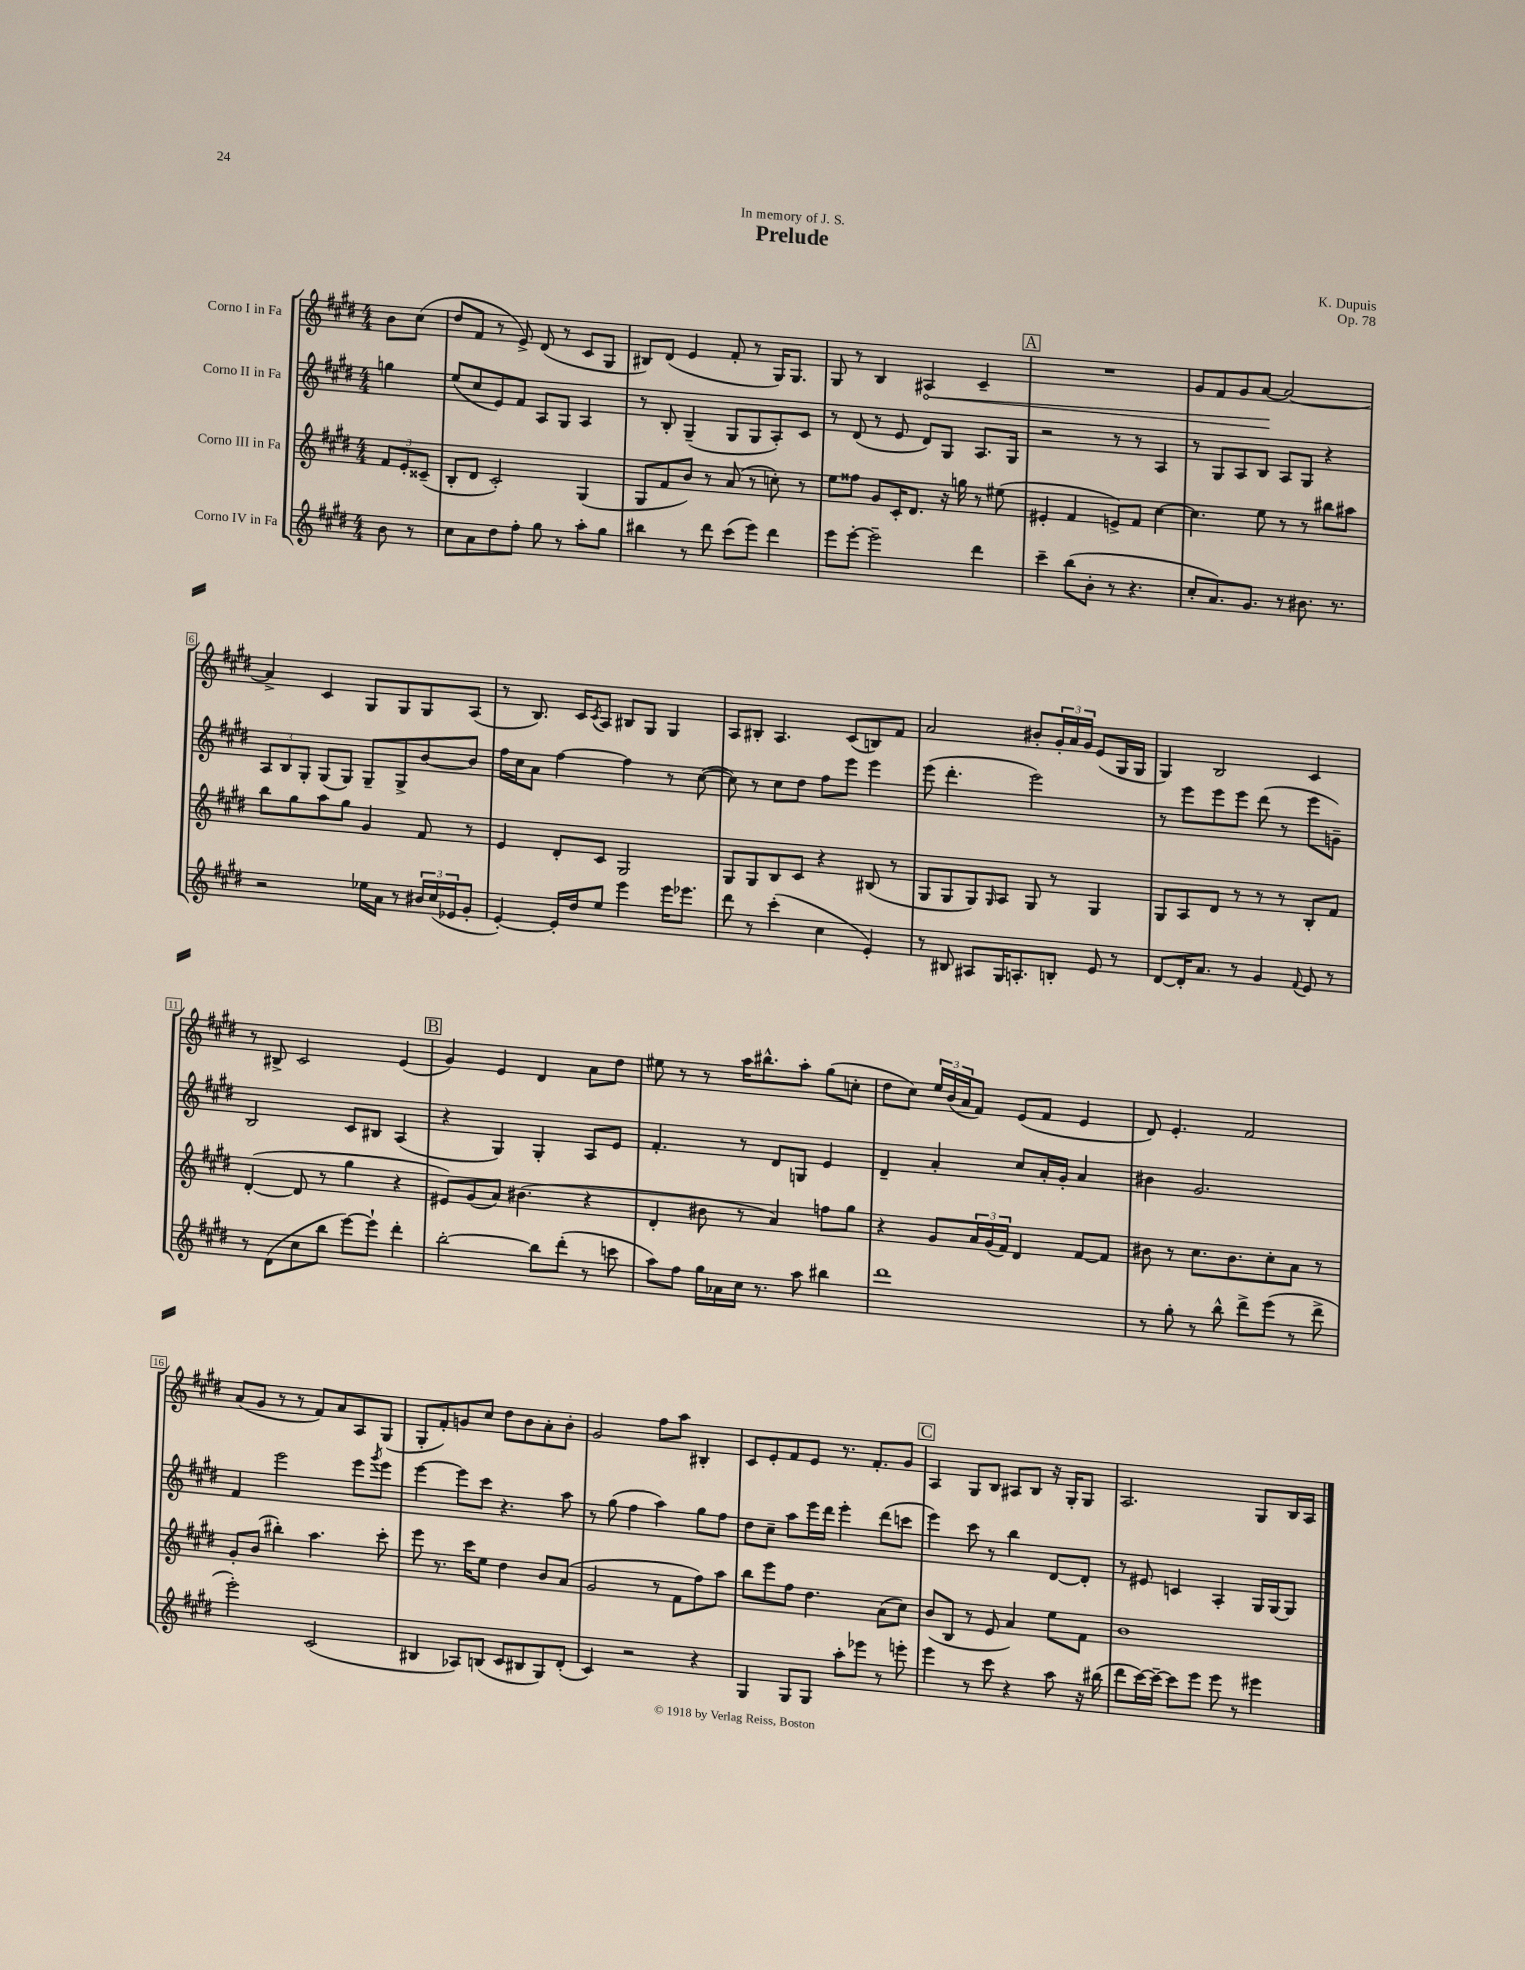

**kern	**kern	**kern	**kern	**dynam
*part4	*part3	*part2	*part1	*part1
*staff4	*staff3	*staff2	*staff1	*staff1
*I"Corno IV in Fa	*I"Corno III in Fa	*I"Corno II in Fa	*I"Corno I in Fa	*
*clefG2	*clefG2	*clefG2	*clefG2	*
*k[f#c#g#d#]	*k[f#c#g#d#]	*k[f#c#g#d#]	*k[f#c#g#d#]	*
*M4/4	*M4/4	*M4/4	*M4/4	*
=	=	=	=	=
8b\	12f#/L	4ggn\	8b\L	.
.	12e'/	.	.	.
8r	.	.	(8cc#\J	.
.	(12c##X~/J	.	.	.
=1	=1	=1	=1	=1
8cc#\L	8B'/L	(8ee/L	8dd#/L	.
8a\	8d#/J	8cc#/	8f#/J	.
8dd#\	2c#'/)	8e/)	8r	.
8ff#'\J	.	8f#/J	8e^/)	.
8gg#\	.	8A/L	(8d#/	.
8r	.	8G#/J	8r	.
8aa'\L	(4G#/	4A/	8c#/L	.
8gg#\J	.	.	8G#/J	.
=2	=2	=2	=2	=2
4bb#X\	8G#/L	8r	8B#X/L)	.
.	8f#/	8B'/	(8d#/J	.
8r	8b/J)	(4G#~/	4e/	.
8ddd#\	8r	.	.	.
(8ccc#\L	(8a/	8G#/L	8f#'/	.
8eee\J)	8r	8G#/	8r	.
4ddd#\	8ccn'\)	8A'/)	16G#/KL)	.
.	.	.	8.G#/J	.
.	8r	8c#/J	.	.
=3	=3	=3	=3	=3
8eee\L	8ee\L	8r	8G#/	.
[8eee'\J	8ff##X\J	(8d#/	8r	.
2eee~\]	8g#/L	8r	4B/	.
.	16c#'/K	8e/	.	.
.	8.d#/J	.	.	.
!	!	!	!	!LO:HP:b
.	.	8d#/L)	4A#X/	<
.	16r	8G#/J	.	.
.	16ggn\	.	.	.
4ddd#\	8r	8.A/L	4c#~/	.
.	(8ee#X\	.	.	.
.	.	16G#/Jk	.	.
!!LO:REH:place=s1:t=A
=4	=4	=4	=4	=4
4ccc#~\	4e#X'/	2r	1r	.
(8bb\L	4f#/	.	.	.
8b'\J	.	.	.	.
8r	8en^/L)	8r	.	.
4.r	8f#/J	8r	.	.
.	[4cc#\	4A/	.	.
=5	=5	=5	=5	=5
8cc#'/L	4.cc#\]	8r	8g#/L	.
8.a/)	.	8G#/L	8f#/	.
.	.	8A/	8g#/	.
8.g#/J	.	.	.	.
.	8ee\	8B/J	[8a/J	.
8r	8r	8A/L	2a/_	[
8.b#X\	8r	8G#/J	.	.
.	8bb#X\L	4r	.	.
8.r	.	.	.	.
.	8aa#X\J	.	.	.
!!LO:LB:g=z
=6	=6	=6	=6	=6
2r	8bb\L	12A/L	4a^/]	.
.	.	12B/	.	.
.	8gg#\	.	.	.
.	.	12G#'/J	.	.
.	8aa\	(8G#/L	4c#/	.
.	8gg#\J	8G#/J)	.	.
16ee-X\LL	4g#/	8G#~/L	8G#/L	.
16a\JJ	.	.	.	.
8r	.	8G#^/	8G#/	.
24b#X/LL	8f#/	[8b/	8G#/	.
(24cc#/	.	.	.	.
24e-X/J	.	.	.	.
8g#'/J	8r	8b/J]	(8A/J	.
=7	=7	=7	=7	=7
[4e'/)	4e/	16ff#\LL	8r	.
.	.	16cc#\J	.	.
.	.	8a\J	8.B/)	.
16e'/LL]	8d#'/L	[4ff#\	.	.
16dd#/J	.	.	16c#/KL	.
.	.	.	8qc#/	.
8ee/J	8c#/J	.	8A/J	.
4eee\	2G#/	4ff#\]	8B#X/L	.
.	.	.	8G#/J	.
16eee\KL	.	8r	4G#/	.
8.eee-X\J	.	.	.	.
.	.	([8cc#\	.	.
=8	=8	=8	=8	=8
8ddd#\	8G#/L	8cc#\])	8A/L	.
8r	8G#/	8r	8B#X'/J	.
(4ccc#'\	8B/	8cc#\L	4.A/	.
.	8c#/J	8dd#\J	.	.
4cc#\	4r	8ff#\L	.	.
.	.	8eee\J	(8c#/L	.
4e'/)	(8B#X/	4eee\	8Bn/)	.
.	8r	.	8f#/J	.
=9	=9	=9	=9	=9
8r	8G#/L	(8eee\	2a/	.
8B#X/	8G#/	4.ddd#'\	.	.
8A#X/L	8G#/)	.	.	.
.	16qqG#/	.	.	.
16G#/K	8A/J	.	.	.
8.An'/	.	.	.	.
.	8G#/	2eee\)	8b#X'/L	.
8Bn'/J	8r	.	24g#'/L	.
.	.	.	24a/	.
.	.	.	24g#/JJ	.
8e/	4G#/	.	(8e/L	.
8r	.	.	16G#/L	.
.	.	.	16G#/JJ	.
=10	=10	=10	=10	=10
[8d#/L	8G#/L	8r	4G#/)	.
16d#'/K]	8A/	8eee\L	.	.
8.a/J	.	.	.	.
.	8d#/J	8eee\	2B/	.
8r	8r	8eee\J	.	.
4g#/	8r	(8ddd#\	.	.
.	8r	8r	.	.
8qqf#/	.	.	.	.
8e/	8B'/L	8eee\L	4c#/	.
8r	8f#/J	8gn~\J)	.	.
!!LO:LB:g=z
=11	=11	=11	=11	=11
8r	([4d#'/	2B/	8r	.
(8d#\L	.	.	8B#X^/	.
8cc#\	8d#/]	.	2c#/	.
8bb\J	8r	.	.	.
[8eee\L)	4gg#\	8c#/L	.	.
8eee`\J]	.	8B#X/J	.	.
4ddd#'\	4r	(4A/	(4e/	.
!!LO:REH:place=s1:t=B
=12	=12	=12	=12	=12
[2bb'\	8e#X/L)	4r	4g#/)	.
.	(8g#/	.	.	.
.	8a/J)	4G#/)	4e/	.
.	(4.b#X\	.	.	.
8bb\L]	.	4G#'/	4d#/	.
(8ddd#'\J	.	.	.	.
8r	4r	8A/L	8a\L	.
8cccn\	.	8e/J	8dd#\J	.
=13	=13	=13	=13	=13
8aa\L)	4d#'/	4.f#'/	8ee#X\	.
8ff#\J	.	.	8r	.
16gg#\LL	8b#X\	.	8r	.
16a-X\	.	.	.	.
16cc#\JJ	8r	8r	16aa\KL	.
8.r	.	.	8.bb#X^^\	.
.	4a/)	8d#/L	.	.
8aa\	.	8Gn/J	8aa'\J	.
4bb#X\	8ffn\L	4e/	(8gg#\L	.
.	8gg#\J	.	8ccn'\J	.
=14	=14	=14	=14	=14
1ddd#	4r	4d#~/	8dd#\L	.
.	.	.	8cc#\J)	.
.	8g#/L	4a'/	24ee/LL	.
.	.	.	(24b/	.
.	.	.	24a/J	.
.	24a/L	.	8f#/J)	.
.	(24g#/	.	.	.
.	24f#/JJ)	.	.	.
.	4d#/	8cc#/L	(8e/L	.
.	.	16a'/L	8f#/J	.
.	.	16g#'/JJ	.	.
.	[8f#/L	4a/	4e/	.
.	8f#/J]	.	.	.
=15	=15	=15	=15	=15
8r	8b#X\	4b#X\	8d#/)	.
8gg#'\	8r	.	4.e'/	.
8r	8.cc#\L	2.g#/	.	.
8bb^^\	.	.	.	.
.	8.b#\	.	.	.
8ddd#^\L	.	.	2f#/	.
(8eee\J	8cc#'\	.	.	.
8r	8a\J	.	.	.
8ddd#^\	8r	.	.	.
!!LO:LB:g=z
=16	=16	=16	=16	=16
2eee'\)	8g#'/L	4f#/	(8a/L	.
.	(8b/J	.	8g#/J	.
.	4bb#X'\)	2eee\	8r	.
.	.	.	8r	.
(2c#/	4.aa\	.	8f#/L)	.
.	.	.	8a/	.
.	.	8eee\L	8A/	.
.	.	8qggg#/	.	.
.	8ccc#'\	8eee\J	(8G#/J	.
=17	=17	=17	=17	=17
4B#X/	8eee\	[4eee\	8G#'/L	.
.	8.r	.	8f#'/)	.
8A-X/L)	.	8eee\L]	8gn/	.
.	16ccc#\KL	.	.	.
(8Bn/J	8ee\J	8ccc#\J	8cc#/J	.
8c#/L	4dd#\	4.r	8dd#\L	.
8B#X/	.	.	8b\	.
8G#/)	8b/L	.	8a'\	.
(8d#'/J	(8a/J	8aa\	8b'\J	.
=18	=18	=18	=18	=18
4c#/)	2g#/	8r	2g#/	.
.	.	(8gg#\	.	.
2r	.	4ff#\	.	.
.	8r	4aa\)	8ff#\L	.
.	8f#\L	.	8aa\J	.
4r	8ff#\)	8gg#\L	4B#X'/	.
.	8aa\J	8ff#\J	.	.
=19	=19	=19	=19	=19
4G#/	8bb\L	8dd#\L	8c#/L	.
.	8eee\	8cc#~\J	8e'/	.
8G#/L	8ff#\J	8aa\L	8f#/	.
8G#/J	4.dd#\	16eee\L	8e/J	.
.	.	16ddd#\JJ	.	.
8aa'\L	.	4eee'\	8.r	.
8eee-X\J	.	.	.	.
.	.	.	8.f#'/L	.
8r	(8a\L	(8ddd#\L	.	.
8eeen'\	8cc#\J)	8cccn\J	8g#/J	.
!!LO:REH:place=s1:t=C
=20	=20	=20	=20	=20
4eee\	(8b/L	4eee\)	4A/	.
.	8B/J	.	.	.
8r	8r	8ccc#\	8G#/L	.
8ccc#\	8e/	8r	8B/J	.
4r	4a/)	4bb\	8A#X/L	.
.	.	.	8B/J	.
8aa\	8ee\L	[8d#/L	16r	.
.	.	.	16G#'/KL	.
16r	8f#\J	8d#'/J]	8G#/J	.
(16bb#X\	.	.	.	.
=21	=21	=21	=21	=21
8ddd#\L	1b	8r	2.A/	.
[16ccc#\L)	.	8e#X/	.	.
16ccc#~\JJ_	.	.	.	.
8ccc#\L]	.	4cn/	.	.
8eee\J	.	.	.	.
8eee\	.	4A'/	.	.
8r	.	.	.	.
4eee#X\	.	16G#/LL	8G#/L	.
.	.	[16G#/J	.	.
.	.	8G#/J]	16B/L	.
.	.	.	16A/JJ	.
==	==	==	==	==
*-	*-	*-	*-	*-
